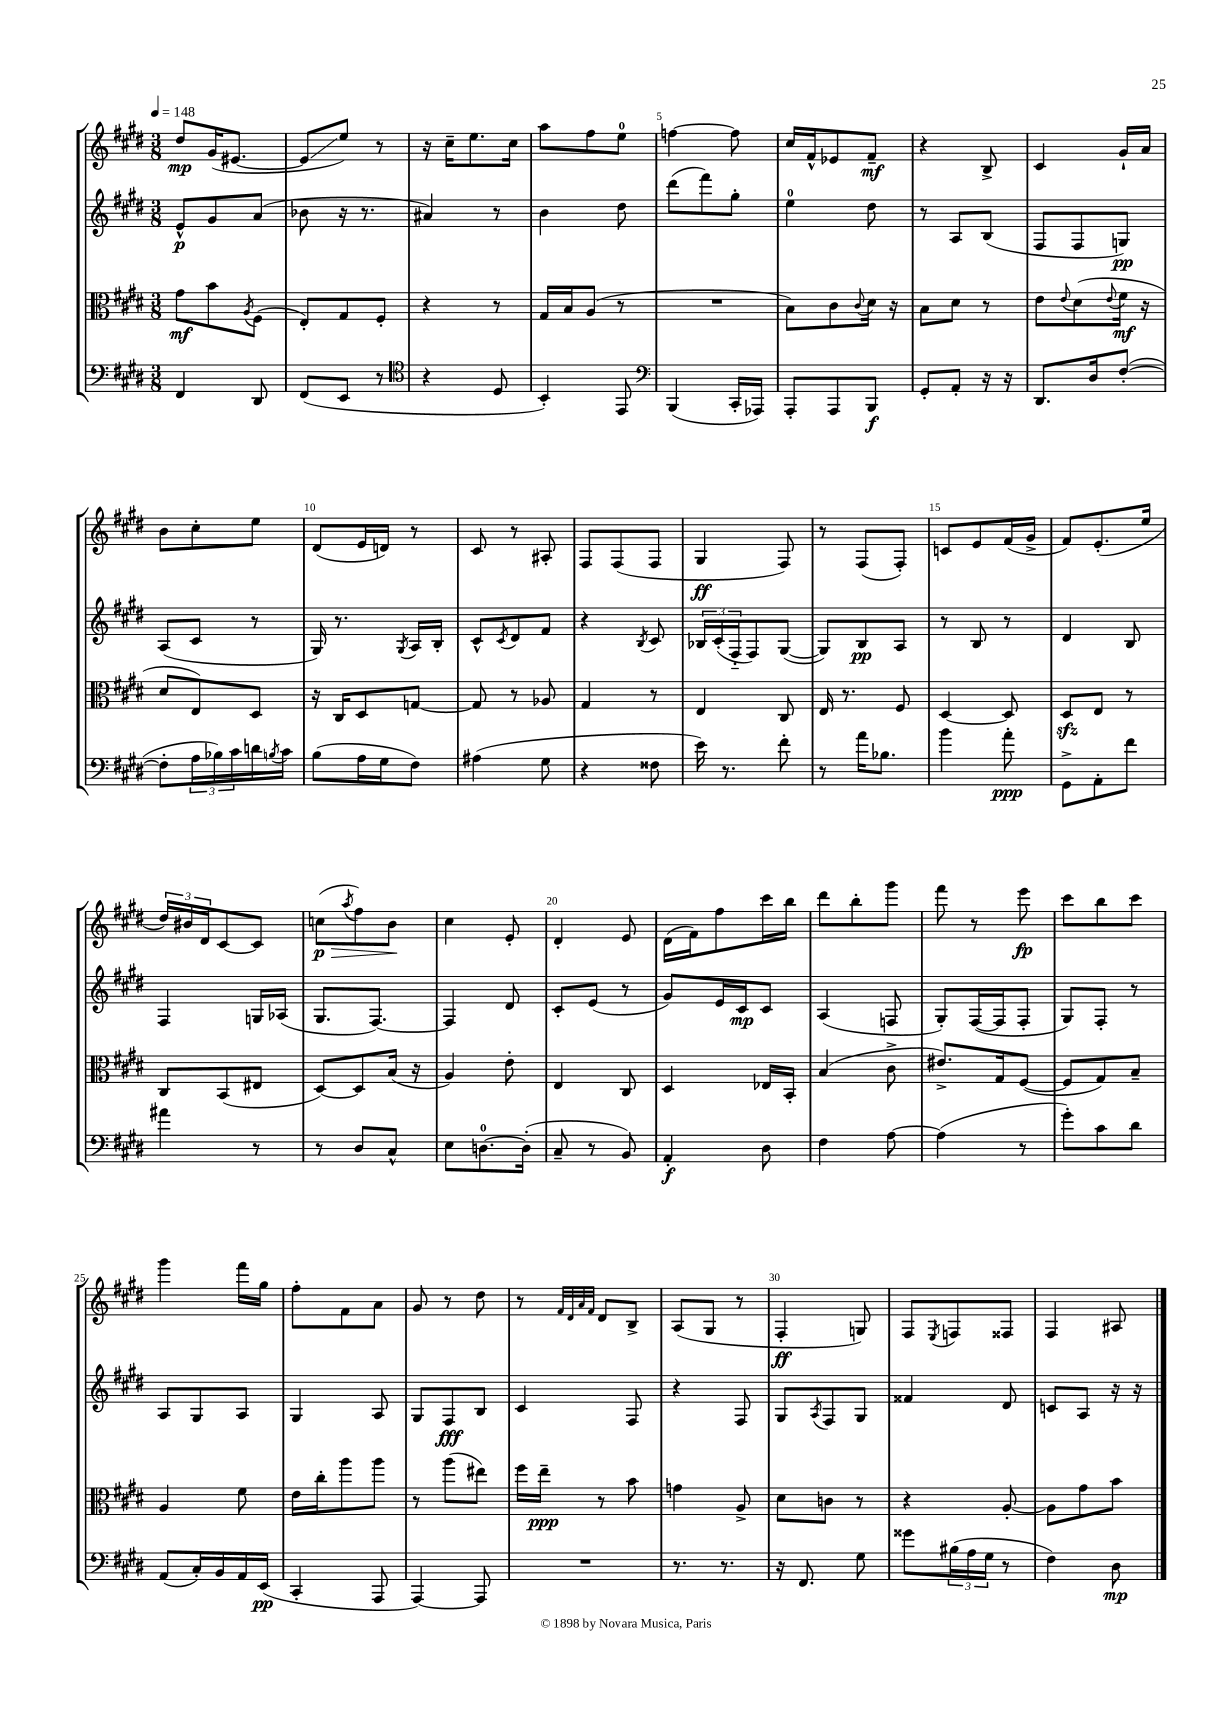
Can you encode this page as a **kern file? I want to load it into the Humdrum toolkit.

**kern	**kern	**kern	**kern
*staff4	*staff3	*staff2	*staff1
*clefF4	*clefC3	*clefG2	*clefG2
*k[f#c#g#d#]	*k[f#c#g#d#]	*k[f#c#g#d#]	*k[f#c#g#d#]
*M3/8	*M3/8	*M3/8	*M3/8
*MM148	*MM148	*MM148	*MM148
4FF#	8g#	8e^^	8dd#
.	8b	8g#	(16g#
.	.	.	[8.e#
.	8qA	.	.
8DD#	(8F#	(8a	.
=	=	=	=
(8FF#	8E')	8b-	8e#]
8EE	8G#	16r	8ee)
.	.	8.r	.
8r	8F#'	.	8r
=	=	=	=
*clefC4	*	*	*
4r	4r	4a#)	16r
.	.	.	16cc#~
.	.	.	8.ee
8D#	8r	8r	.
.	.	.	16cc#
=	=	=	=
4BB')	16G#	4b	8aa
.	16B	.	.
.	(8A	.	8ff#
8EE	8r	8dd#	8ee
=	=	=	=
*clefF4	*	*	*
(4BBB	4.r	(8ddd#	[4ff
.	.	8fff#)	.
16CC#'	.	8gg#'	8ff]
16AAA-)	.	.	.
=	=	=	=
8AAA'	8B)	4ee	16cc#
.	.	.	16f#^^
8AAA	8c#	.	8e-
.	8qqc#	.	.
8BBB	16d#	8dd#	8f#~
.	16r	.	.
=	=	=	=
8GG#'	8B	8r	4r
8AA'	8d#	8A	.
16r	8r	(8B	8B^
16r	.	.	.
=	=	=	=
8.DD#	8e	8F#	4c#
.	8qqe	.	.
.	(8d#	8F#	.
16D#	.	.	.
.	8qqe	.	.
([8F#'	16f#	8G)	16g#`
.	16r	.	16a
=	=	=	=
8F#']	8d#	(8A	8b
24A	8E)	8c#	8cc#'
24B-)	.	.	.
24c#	.	.	.
16d	8D#	8r	8ee
8qB	.	.	.
16c#	.	.	.
=	=	=	=
(8B	16r	16G#)	(8d#
.	16C#	8.r	.
16A	8D#	.	16e
16G#	.	.	16d)
.	.	8qG#	.
8F#)	[8G	16A	8r
.	.	16B'	.
=	=	=	=
(4A#	8G]	8c#^^	8c#
.	.	8qc#	.
.	8r	8d#	8r
8G#	8A-	8f#	8A#'
=	=	=	=
4r	4G#	4r	8F#
.	.	.	(8F#
.	.	8qB	.
8F##	8r	8c#	8F#
=	=	=	=
16e)	4E	24B-	4G#
.	.	(24c#'	.
8.r	.	.	.
.	.	24F#'~	.
.	.	8F#)	.
8f#'	8C#	([8G#	8F#)
=	=	=	=
8r	16E	8G#])	8r
.	8.r	.	.
16a	.	8B	(8F#
8.B-	.	.	.
.	8F#	8A	8F#')
=	=	=	=
4b	[4D#	8r	8c
.	.	8B	8e
8a'	8D#]	8r	(16f#
.	.	.	16g#^
=	=	=	=
8GG#^	8D#	4d#	8f#)
8AA'	8E	.	(8.e'
8f#	8r	8B	.
.	.	.	16ee
=	=	=	=
4a#	8C#	4F#	24dd#)
.	.	.	24b#
.	.	.	24d#
.	(8BB	.	[8c#
8r	8E#	16G	8c#]
.	.	(16A-	.
=	=	=	=
8r	[8D#)	8.G#	(8cc
.	.	.	8qaa
8D#	8D#]	.	8ff#)
.	.	[8.F#)	.
8C#^^	(16B	.	8b
.	16r	.	.
=	=	=	=
8E	4A)	4F#]	4cc#
[8.D	.	.	.
.	8e'	8d#	8e'
(16D']	.	.	.
=	=	=	=
8C#~	4E	8c#'	4d#'
8r	.	(8e	.
8BB)	8C#	8r	8e
=	=	=	=
4AA'	4D#	8g#)	(16d#
.	.	.	16f#)
.	.	16e	8ff#
.	.	16c#	.
8D#	16E-	8c#	16ccc#
.	16BB'	.	16bb
=	=	=	=
4F#	(4B	(4A	8ddd#
.	.	.	8bb'
[8A	8c#^	8F	8ggg#
=	=	=	=
(4A]	8.e#^)	8G#')	8fff#
.	.	([16F#	8r
.	16G#	16F#]	.
8r	([8F#	8F#'	8eee
=	=	=	=
8g#')	8F#]	8G#)	8ccc#
8c#	8G#)	8F#'	8bb
8d#	8B~	8r	8ccc#
=	=	=	=
(8AA	4A	8A	4ggg#
16C#')	.	8G#	.
16BB	.	.	.
16AA	8f#	8A	16fff#
(16EE	.	.	16gg#
=	=	=	=
4CC#'	16e	4G#	8ff#'
.	16cc#'	.	.
.	8aa	.	8f#
8AAA	8aa	8A	8a
=	=	=	=
[4AAA)	8r	8G#	8g#
.	(8aa	8F#	8r
8AAA]	8ee#)	8B	8dd#
=	=	=	=
4.r	16ff#	4c#	8r
.	16ee~	.	.
.	.	.	32qqf#
.	.	.	32qqd#
.	.	.	32qqa
.	.	.	32qqf#
.	8r	.	8d#
.	8b	8F#	8B^
=	=	=	=
8.r	4g	4r	(8A
.	.	.	8G#
8.r	.	.	.
.	8A^	8F#	8r
=	=	=	=
16r	8d#	8G#	4F#'
8.FF#	.	.	.
.	.	8qA	.
.	8c	8F#	.
8G#	8r	8G#	8G)
=	=	=	=
8g##	4r	4f##	8F#
.	.	.	8qE
(24B#	.	.	8F
24A	.	.	.
24G#	.	.	.
8r	[8A'	8d#	8F##
=	=	=	=
4F#)	8A]	8c	4F#
.	8g#	8A	.
8D#	8b	16r	8A#
.	.	16r	.
==	==	==	==
*-	*-	*-	*-
